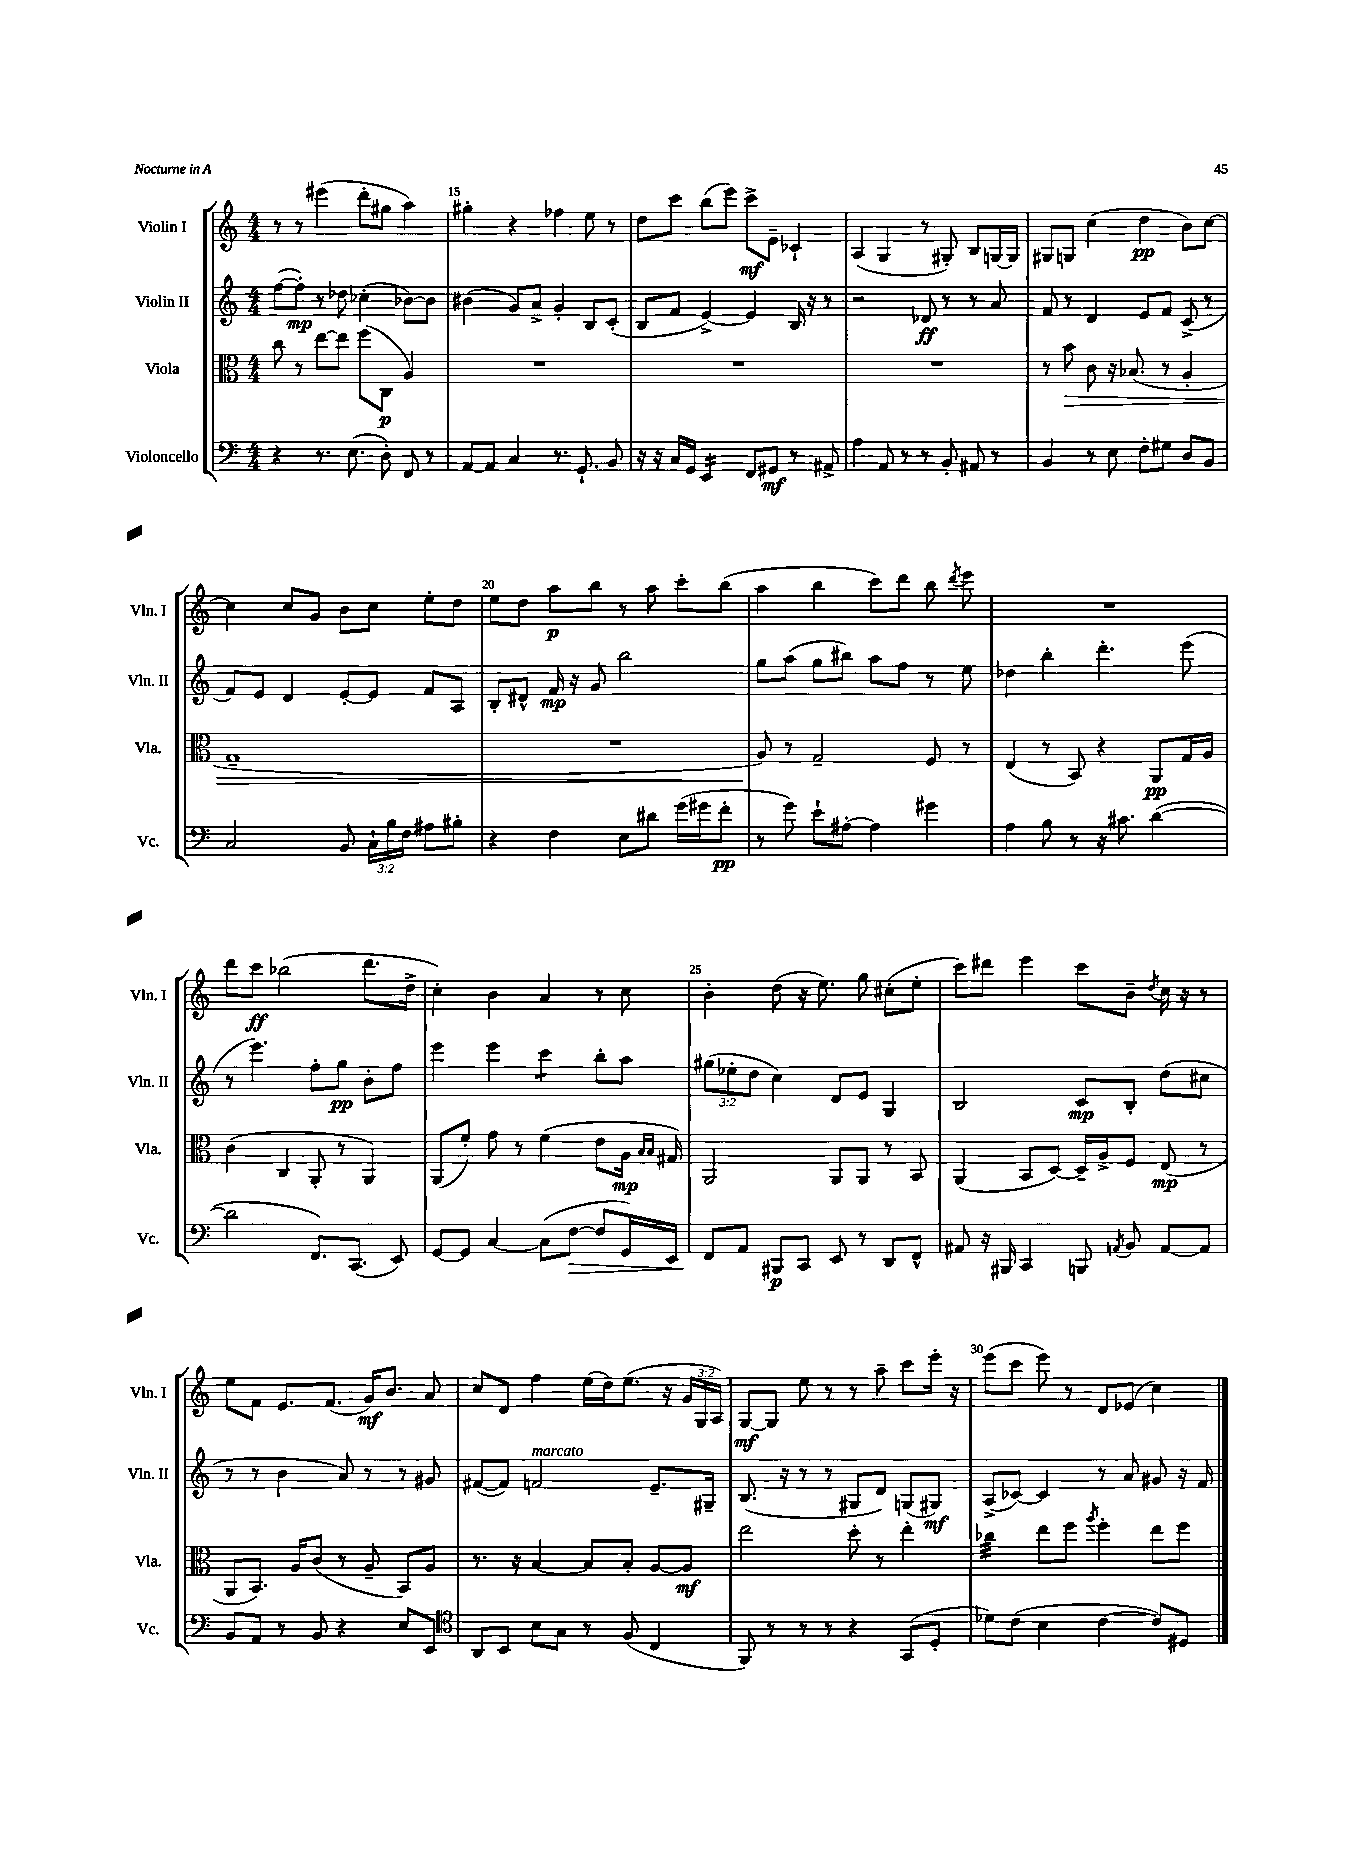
<<
\new StaffGroup <<
\new Staff = "s0" \with { instrumentName = "Violin I" shortInstrumentName = "Vln. I" } {
    \clef treble \key c \major \numericTimeSignature \time 4/4 \override Staff.TupletNumber.text = #tuplet-number::calc-fraction-text
    \autoBeamOff r8 r8 eis'''4( d'''8[-. gis''8] a''4) |
    gis''4-. r4 fes''4 e''8 r8 |
    d''8[ c'''8] b''8[( e'''8]) c'''8[->\mf e'8]-- ces'4-! |
    a4( g4 r8 gis8-.) b8[ g16~ g16] |
    gis8[ g8] c''4( d''4\pp b'8[) c''8]~ |
    c''4 c''8[ g'8] b'8[ c''8] e''8[-. d''8] |
    e''8[ d''8] a''8[\p b''8] r8 a''8 c'''8[-. b''8]( |
    a''4 b''4 c'''8[) d'''8] b''8 \acciaccatura { d'''8 } e'''8 |
    R1 |
    d'''8[ c'''8]\ff bes''2( d'''8.[ d''16]-> |
    c''4-.) b'4 a'4 r8 c''8 |
    b'4-. d''8( r16 e''8.) g''8 cis''8[-.( e''8]-. |
    c'''8[) dis'''8] e'''4 c'''8[ b'8]-- \acciaccatura { d''8 } c''16 r16 r8 |
    e''8[ f'8] e'8.[ f'8.]( g'16[\mf) b'8.] a'8 |
    c''8[ d'8] f''4 e''16[( d''16) e''8.]( r16 \tuplet 3/2 { g'16[ g16 a16]) } |
    g8[~\mf g8] e''8 r8 r8 a''8-- c'''8[ e'''16]-. r16 |
    e'''8[( c'''8] e'''8) r8 d'8[ ees'8]( c''4) \bar "|." |
}
\new Staff = "s1" \with { instrumentName = "Violin II" shortInstrumentName = "Vln. II" } {
    \clef treble \key c \major \numericTimeSignature \time 4/4 \override Staff.TupletNumber.text = #tuplet-number::calc-fraction-text
    \autoBeamOff f''8[~( f''8]-.\mp) r8 des''8 ces''4-.( bes'8[~) bes'8] |
    bis'4( g'8[) a'8]-> g'4-. b8[ c'8]-.( |
    b8[ f'8] e'4~->) e'4 b16 r16 r8 |
    r2 des'8\ff r8 r8 a'8 |
    f'8 r8 d'4 e'8[ f'8] c'8->( r8 |
    f'8[) e'8] d'4 e'8[~-. e'8] f'8[ a8] |
    b8[-. dis'8]-^ f'16\mp r16 g'8 b''2 |
    g''8[ a''8]( g''8[ bis''8]) a''8[ f''8] r8 e''8 |
    des''4 b''4-. d'''4.-. e'''8( |
    r8 e'''4.) f''8[-. g''8]\pp b'8[-. f''8] |
    e'''4 e'''4 c'''4:8 b''8[-. a''8] |
    \tuplet 3/2 { gis''8[( ees''8-. d''8] } c''4) d'8[ e'8] g4 |
    b2 c'8[\mp b8]-. d''8[( cis''8] |
    r8 r8 b'4 a'8) r8 r8 gis'8 |
    fis'8[~( fis'8]) f'2^\markup { \italic "marcato" } e'8.[-- gis16]-- |
    b8.( r16 r8 r8 gis8[ d'8]) g8[( gis8]\mf) |
    a8[->( ces'8]~) ces'4 r8 a'8 gis'8 r16 f'16 \bar "|." |
}
\new Staff = "s2" \with { instrumentName = "Viola" shortInstrumentName = "Vla." } {
    \clef alto \key c \major \numericTimeSignature \time 4/4
    \autoBeamOff c''8 r8 e''8[~ e''8] f''8[( c8]\p a4) |
    R1 |
    R1 |
    R1 |
    r8 b'8\> c'8 r16 bes8.( r8 a4-. |
    g1-- |
    R1 |
    a8\!) r8 g2-- f8 r8 |
    e4( r8 b,8) r4 a,8[\pp g16 a16] |
    c'4( c4 a,8-. r8 a,4) |
    a,8[( f'8]-.) g'8 r8 f'4( e'8[ a16]\mp \grace { b16[ b16] } gis16) |
    a,2 a,8[ a,8] r8 b,8 |
    a,4( b,8[ d8]~) d16[-- a16-> f8] e8\mp( r8 |
    a,8[ b,8.]) a16[ c'8]( r8 a8-- b,8[) a8] |
    r8. r16 b4~ b8[ b8]-. a8[~ a8]\mf |
    e''2 d''8-. r8 e''4-. |
    ces''4:32 e''8[ f''8] \acciaccatura { a''8 } f''4-. e''8[ f''8] \bar "|." |
}
\new Staff = "s3" \with { instrumentName = "Violoncello" shortInstrumentName = "Vc." } {
    \clef bass \key c \major \numericTimeSignature \time 4/4 \override Staff.TupletNumber.text = #tuplet-number::calc-fraction-text
    \autoBeamOff r4 r8. e8.( d8-.) f,8 r8 |
    a,8[~ a,8] c4 r8. g,8.-! b,8 |
    r16 r16 c16[ g,16] e,4:16 f,8[ gis,8]\mf r8 ais,8-> |
    a4 a,8 r8 r8 b,8-. ais,8 r8 |
    b,4 r8 e8 f8[-. gis8] d8[ b,8] |
    c2 b,8 \tuplet 3/2 { c16[-! b16 f16] } ais8[ bis8]-. |
    r4 f4 e8[ dis'8] g'16[( gis'16 f'8]-.\pp |
    r8 g'8) e'8[-! ais8]~-. ais4 gis'4 |
    a4 b8 r8 r16 cis'8. d'4~( |
    d'2 f,8.[) c,8.]( e,8) |
    g,8[~ g,8] c4~ c8[( f8]~\> f8[ g,16) e,16] |
    f,8[\! a,8] bis,,8[\p c,8] e,8 r8 d,8[ f,8]-^ |
    ais,8 r16 bis,,16 c,4 b,,8 \acciaccatura { a,8 } b,8 a,8[~ a,8] |
    b,8[ a,8] r8 b,8 r4 e8[ e,8] |
    \clef tenor a,8[ b,8] b8[ g8] r8 f8( c4 |
    f,8) r8 r8 r8 r4 g,8[( d8]-. |
    des'8[) c'8]( b4 c'4~ c'8[) dis8] \bar "|." |
}
>>
>>
\layout { \context { \Score currentBarNumber = #14 \override BarNumber.break-visibility = ##(#f #t #t) barNumberVisibility = #(every-nth-bar-number-visible 5) } }
